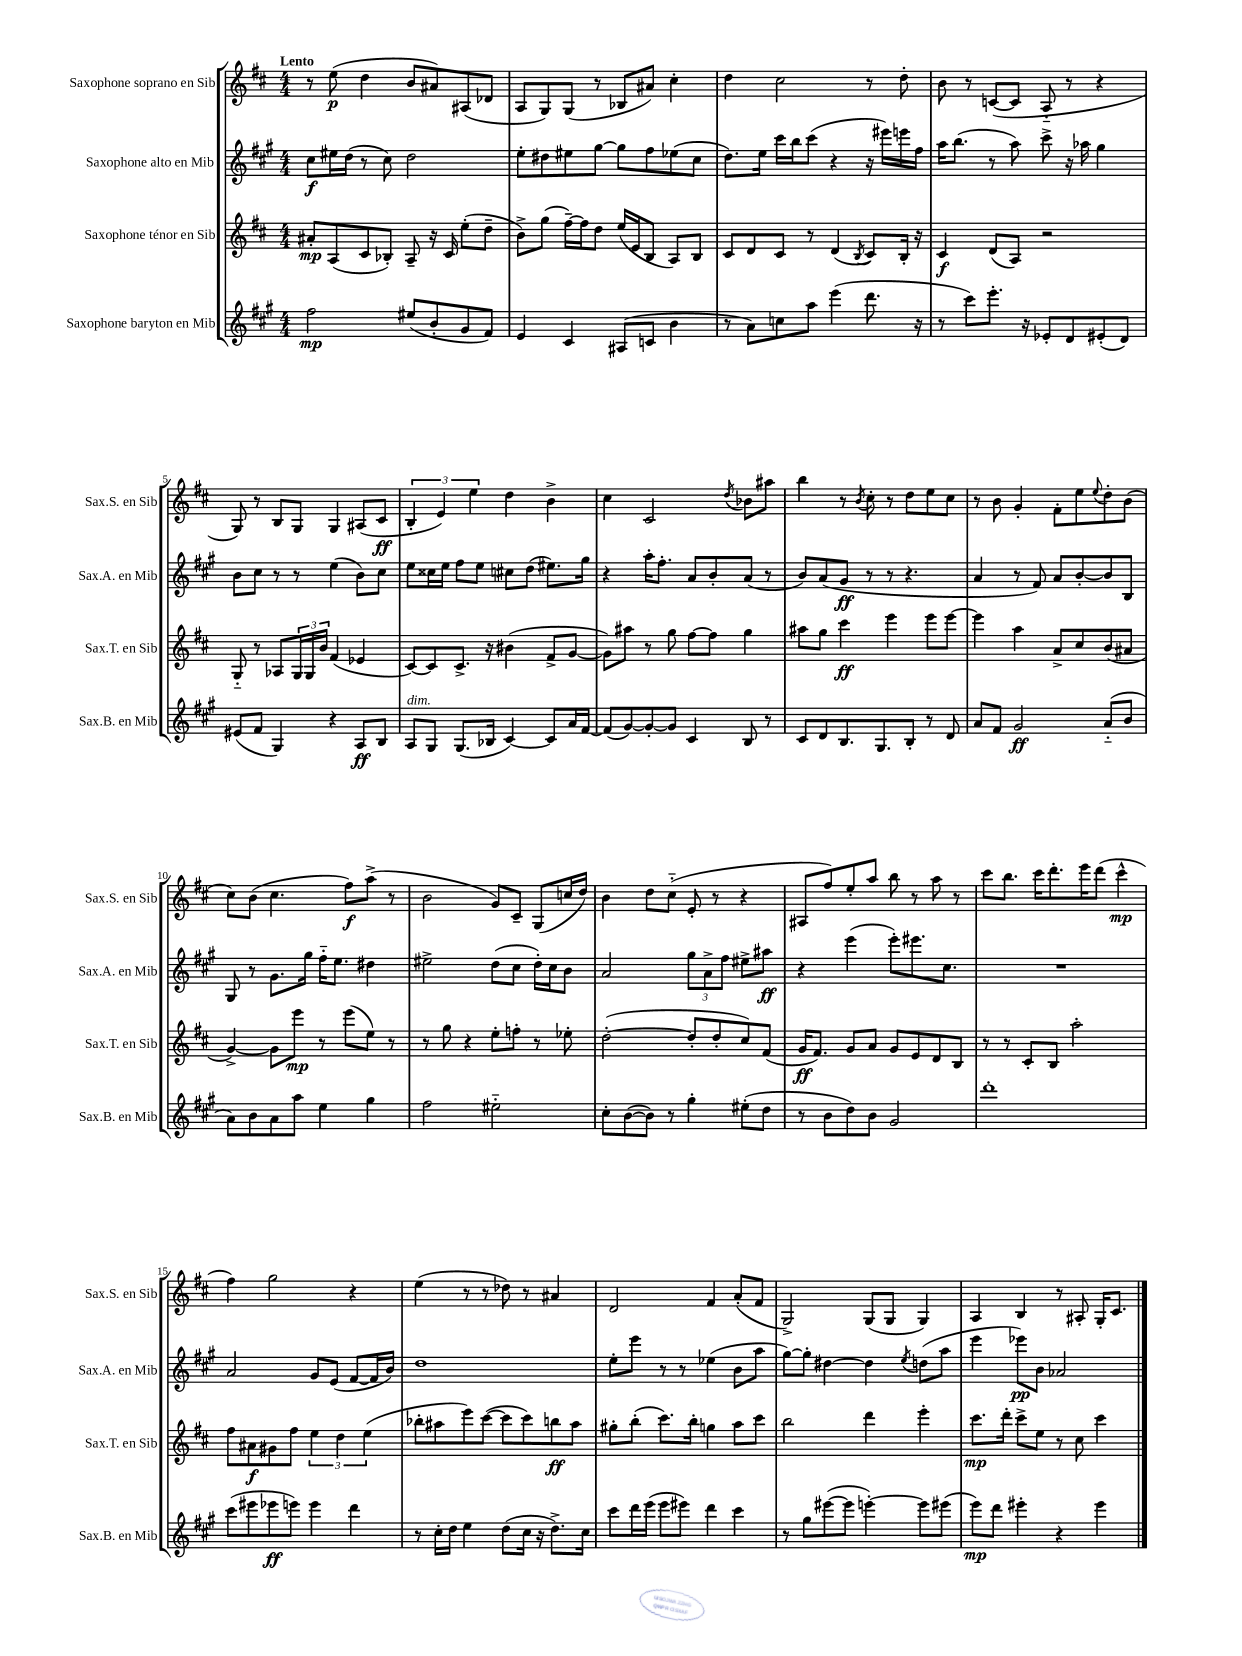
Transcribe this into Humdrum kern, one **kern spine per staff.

**kern	**kern	**kern	**kern
*staff4	*staff3	*staff2	*staff1
*clefG2	*clefG2	*clefG2	*clefG2
*k[f#c#g#]	*k[f#c#]	*k[f#c#g#]	*k[f#c#]
*M4/4	*M4/4	*M4/4	*M4/4
2ff#	8a#'	8cc#	8r
.	(8A	16ee#	(8ee
.	.	(16dd	.
.	8c#	8r	4dd
.	8B-')	8cc#)	.
(8ee#	8A~	2dd	8b
8b'	16r	.	8a#)
.	16c#	.	.
8g#	(8ee'	.	(8A#
8f#)	8dd~	.	8d-
=	=	=	=
4e	8b^)	8ee'	8A
.	(8gg	8dd#	8G)
4c#	[16ff#~)	8ee#	(8G
.	16ff#]	.	.
.	8dd	[8gg#	8r
(8A#	(16ee	8gg#]	8B-
.	16e	.	.
8c	8B	8ff#	8a#)
4b	8A)	(8ee-	4cc#'
.	8B	8cc#	.
=	=	=	=
8r	8c#	8.dd)	4dd
8a)	8d	.	.
.	.	16ee	.
8cc	8c#	16ccc#	2cc#
.	.	16bb	.
8aa	8r	(8ccc#	.
(4eee	(4d	4r	.
.	8qB	.	.
8.ddd	8c#)	16r	8r
.	.	16eee#)	.
.	16B'	16eee	8dd'
16r	16r	16ff#	.
=	=	=	=
8r	4c#	16aa	8b
.	.	(8.bb	.
8ccc#)	.	.	8r
8.eee'	(8d	8r	([8c
.	8A)	8aa)	8c]
16r	.	.	.
8e-'	2r	8ccc#^	8A'~
8d	.	16r	8r
.	.	16aa-	.
(8e#'	.	4gg#	4r
8d)	.	.	.
=	=	=	=
(8e#	8G'~	8b	8G)
8f#	8r	8cc#	8r
4G#)	8A-	8r	8B
.	24G	8r	8G
.	24G	.	.
.	24b	.	.
4r	(4f#	(4ee	4G
8A	4e-	8b)	(8A#
8B	.	8cc#	8c#
=	=	=	=
8A	[8c#)	8ee	6B'
8G#	8c#]	16cc##	.
.	.	.	6e)
.	.	16ee	.
(8.G#	8.c#^	8ff#	.
.	.	.	6ee
.	.	8ee	.
16B-	16r	.	.
[4c#)	(4b#	8cc#	4dd
.	.	(8dd	.
8c#]	8f#^	8.ee#)	4b^
16a	[8g	.	.
[16f#	.	16gg#	.
=	=	=	=
(8f#]	8g])	4r	4cc#
[8g#)	8aa#	.	.
8g#'_	8r	16aa'	2c#
.	.	8.ff#'	.
8g#]	8gg	.	.
4c#	[8ff#	8a	.
.	8ff#]	8b'	.
.	.	.	8qdd
8B	4gg	(8a	8b-
8r	.	8r	8aa#
=	=	=	=
8c#	8aa#	8b)	4bb
8d	8gg	(8a	.
8.B	4ccc#	8g#	8r
.	.	.	8qb
.	.	8r	8cc#'
8.G#	.	.	.
.	4eee	8r	8r
8B'	.	4.r	8dd
8r	8eee	.	8ee
8d	[8eee	.	8cc#
=	=	=	=
8a	4eee]	4a	8r
8f#	.	.	8b
2g#	4aa	8r	4g'
.	.	8f#)	.
.	8a^	8a	8f#'
.	8cc#	[8b'	8ee
.	.	.	8qqee
(8a'~	(8b	8b]	8dd'
8b	8a#	8B	(8b
=	=	=	=
8a)	[4g^)	8G#	8cc#)
8b	.	8r	(8b
8a	8g]	8.g#	4.cc#
8aa	8eee	.	.
.	.	16gg#	.
4ee	8r	16ff#'~	.
.	.	8.ee	.
.	(8eee	.	8ff#)
4gg#	8ee)	4dd#	(8aa^
.	8r	.	8r
=	=	=	=
2ff#	8r	2ee#^	2b
.	8gg	.	.
.	4r	.	.
2ee#'~	8ee'	(8dd	8g)
.	8ff'	8cc#	8c#~
.	8r	16dd')	(8G
.	.	16cc#	.
.	8ee-'	8b	16cc
.	.	.	16dd)
=	=	=	=
8cc#'	([2dd'	2a	4b
([8b	.	.	.
8b])	.	.	8dd
8r	.	.	(8cc#'~
4gg#'	8dd']	12gg#	8e'
.	.	12a^	.
.	8dd'	.	8r
.	.	12ff#	.
(8ee#'	8cc#)	8ee#^	4r
8dd	(8f#	8aa#	.
=	=	=	=
8r	16g	4r	8A#
.	8.f#)	.	.
8b	.	.	8ff#)
8dd)	8g	(4eee	8ee'
8b	8a	.	8aa
2g#	8g	8eee')	8bb
.	8e	8.eee#	8r
.	8d	.	8aa
.	.	8.cc#	.
.	8B	.	8r
=	=	=	=
1ddd'	8r	1r	8ccc#
.	8r	.	8.bb
.	8c#'	.	.
.	.	.	16ccc#
.	8B	.	8.ddd'
.	2aa'	.	.
.	.	.	16eee
.	.	.	(8ddd
.	.	.	4ccc#^^
=	=	=	=
(8ccc#	8ff#	2a	4ff#)
8eee#	8a#	.	.
8eee-	8g#	.	2gg
8eee)	8ff#	.	.
4eee	6ee	8g#	.
.	.	(8e	.
.	6dd	.	.
4ddd	.	[8f#	4r
.	(6ee	.	.
.	.	16f#]	.
.	.	16b)	.
=	=	=	=
8r	8bb-'	1dd	(4ee
16cc#'	8aa#	.	.
16dd	.	.	.
4ee	8eee)	.	8r
.	([8ccc#	.	8r
(8dd	8ccc#]	.	8dd-)
16cc#	8ccc#)	.	8r
16r	.	.	.
8.dd^)	8bb	.	4a#
.	8aa#	.	.
16cc#	.	.	.
=	=	=	=
8ccc#	8gg#'	8ee'	2d
16ddd	(8bb'	8eee	.
(16eee	.	.	.
8eee	8.ccc#)	8r	.
8eee#)	.	8r	.
.	16bb'	.	.
4ddd	4gg	(4ee-	4f#
4ccc#	8aa	8b	(8a'
.	8ccc#	8aa	8f#
=	=	=	=
8r	2bb	[8gg#)	2G^)
8gg#	.	8gg#']	.
([8eee#	.	[4dd#	.
8eee#]	.	.	.
[4eee')	4ddd	4dd#]	(8G
.	.	.	8G
.	.	8qee	.
8eee]	4eee'	(8dd	4G)
(8eee#	.	8aa	.
=	=	=	=
8eee)	8.ccc#	4eee	4A
8ddd	.	.	.
.	16ddd'	.	.
4eee#'	8ccc#^	8eee-)	4B
.	8ee	8b	.
4r	8r	2a-	8r
.	8cc#	.	8A#'
4eee#	4ccc#	.	16G'
.	.	.	8.c#
==	==	==	==
*-	*-	*-	*-
